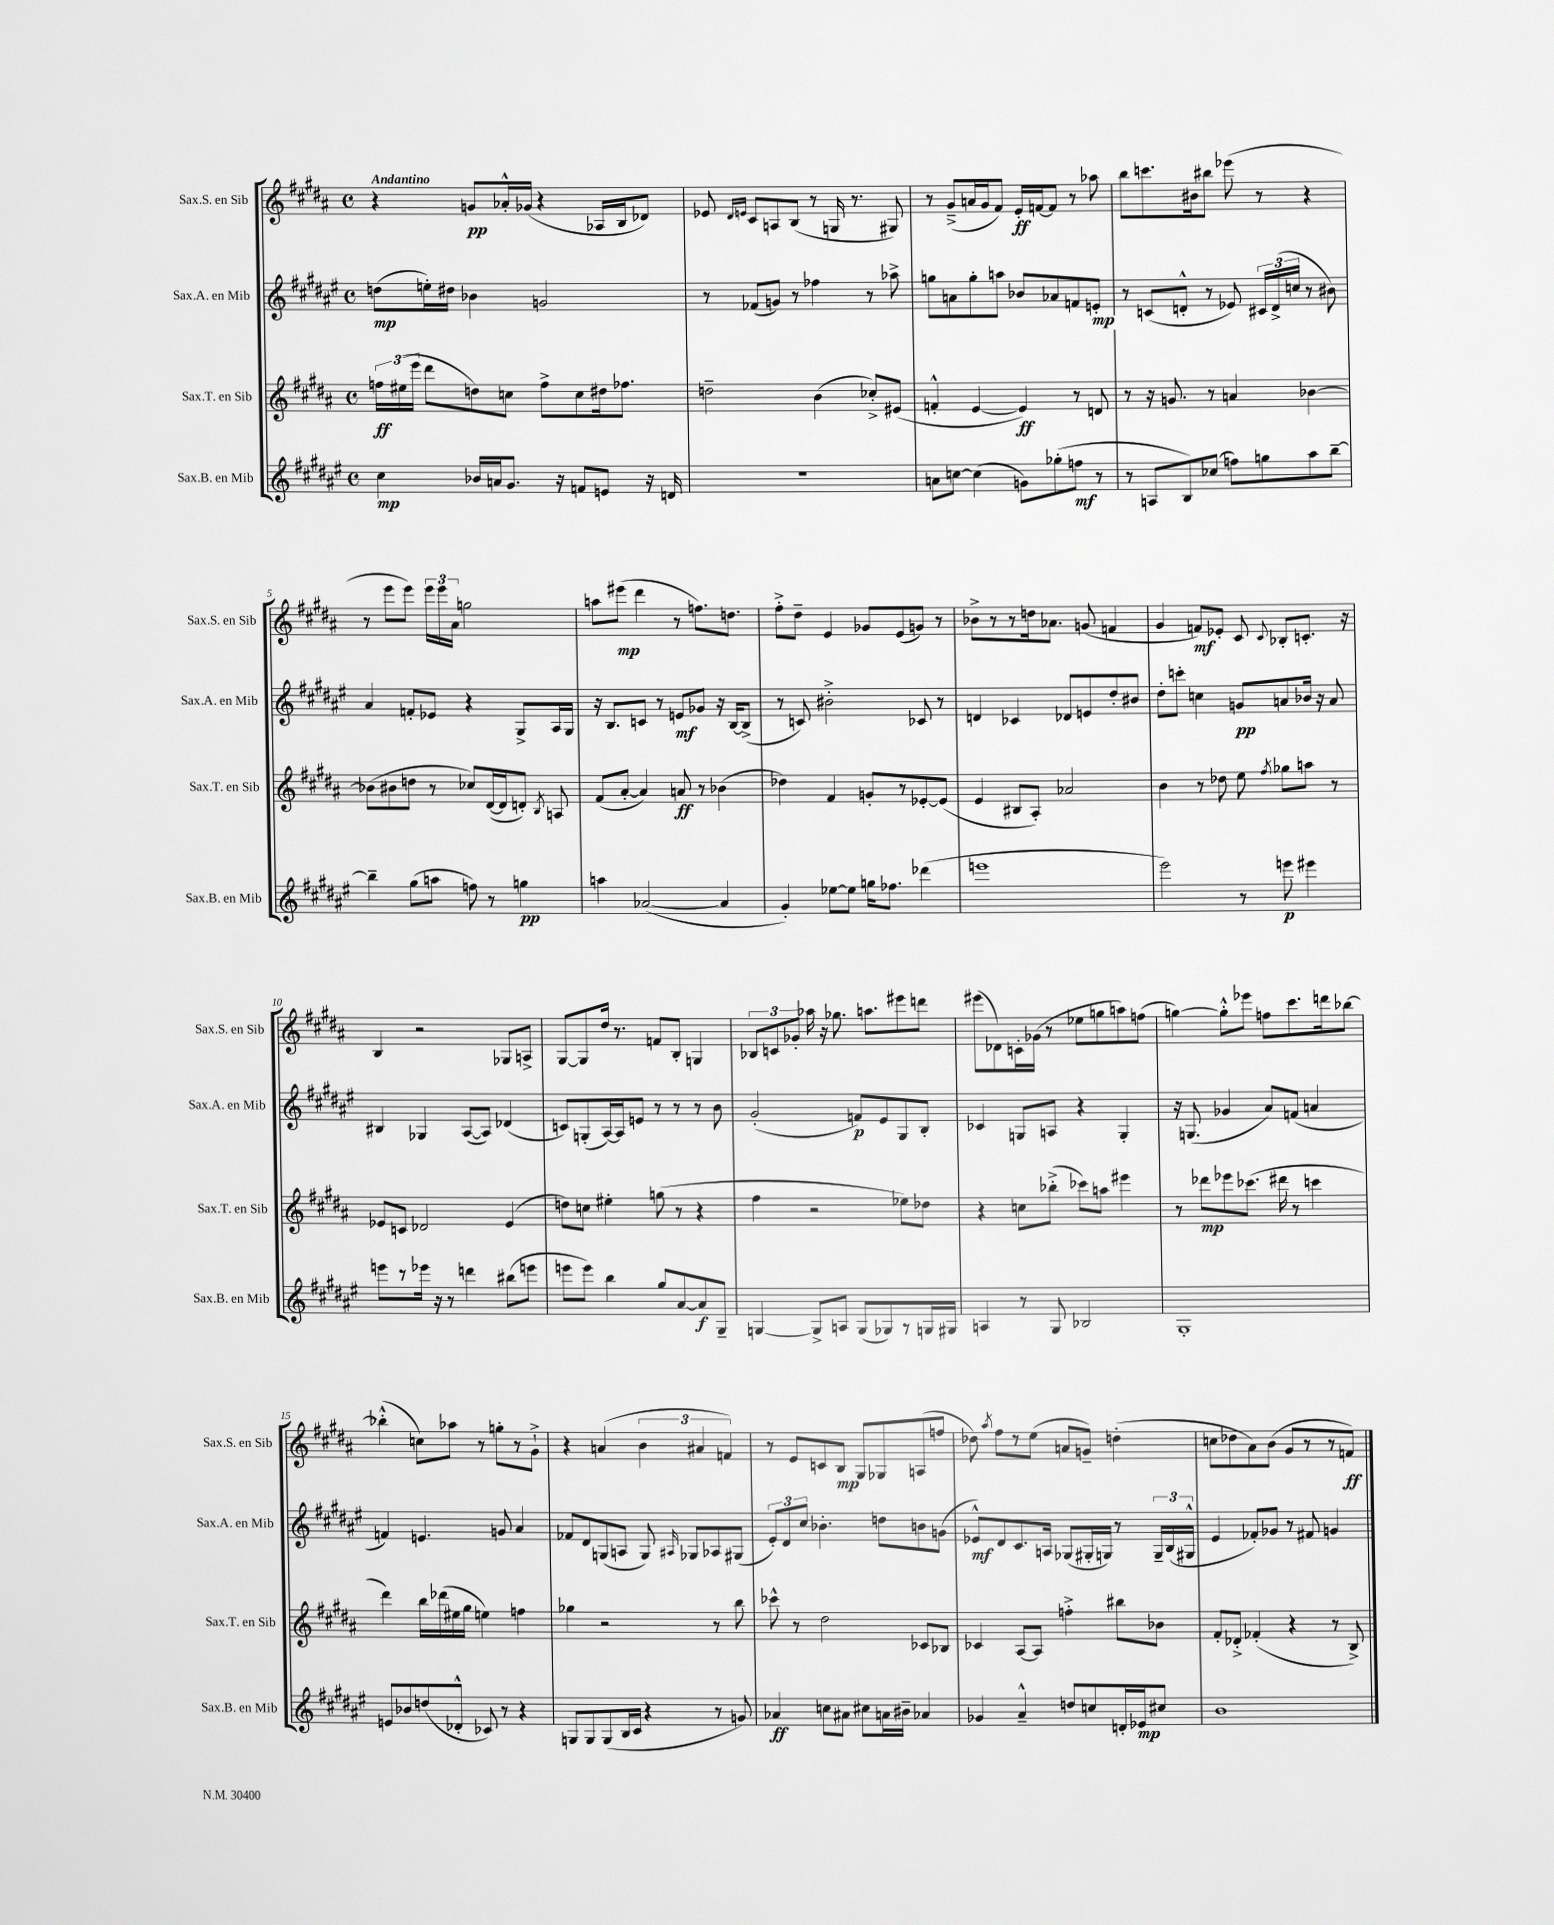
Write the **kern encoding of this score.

**kern	**kern	**kern	**kern
*staff4	*staff3	*staff2	*staff1
*clefG2	*clefG2	*clefG2	*clefG2
*k[f#c#g#d#a#e#]	*k[f#c#g#d#a#]	*k[f#c#g#d#a#e#]	*k[f#c#g#d#a#]
*M4/4	*M4/4	*M4/4	*M4/4
*met(c)	*met(c)	*met(c)	*met(c)
4cc#\	24ff\LL	(8dd\L	4r
.	(24ee#\	.	.
.	24eee\JJ	.	.
.	8ddd#\L	16ee'\L)	.
.	.	16dd#\JJ	.
16b-/LL	8dd\)	4b-\	8g/L
16a/J	.	.	.
8.g#/J	8cc\J	.	16a-'^^/L
.	.	.	(16g-/JJ
.	8ff^\L	2g/	4r
16r	.	.	.
8f/L	8cc\	.	.
8e/J	16dd#\k	.	16A-/LL
.	8.ff-\J	.	16B/J
16r	.	.	8d-/J)
16d/	.	.	.
=	=	=	=
1r	2dd~\	8r	8e-/
.	.	.	16qqd#/LL
.	.	.	16qqe/JJ
.	.	(8f-/L	8c#/L
.	.	8g/J)	8A/
.	.	8r	(8B/J
.	(4b\	4ff-\	8r
.	.	.	16G/
.	.	.	8.r
.	8cc-'^/L)	8r	.
.	(8e#/J	8aa-^\	8G#/)
=	=	=	=
8a\L	4f'^^/	8gg\L	8r
[8cc\J	.	8a\	(8g#~^/L
(4cc\]	[4e/	8gg'\	16a/L
.	.	.	16g#/J
.	.	8aa\J	8f#/J)
8g\L)	4e/])	8b-/L	16e'/LL
.	.	.	[16f/J
(8gg-'\	.	8a-/	8f/]J
8ff\J	8r	8f/	8r
8r	8d/	8e'/J	8aa-\
=	=	=	=
8r	8r	8r	8bb\L
8A/L	16r	(8c/L	8.ccc\
.	8.g/	.	.
8B/)	.	8d'^^/J	.
.	.	.	16b#\k
(8cc-/J	8r	8r	8bb#\J
8ff\L)	4a/	8e-/)	(8eee-\
8gg\	.	24c#/LL	8r
.	.	(24d^/	.
.	.	24cc/JJ	.
8aa#\	[4b-\	8r	4r
[8bb~\J	.	8b#\)	.
=	=	=	=
4bb~\]	(8b-\]L	4a#/	8r
.	8b#\	.	8eee\L
(8gg#\L	8dd\J	8f'/L	8eee\J)
8aa\J	8r	8e-/J	24eee\LL
.	.	.	24eee\
.	.	.	24a#\JJ
8ff\)	8cc-/L)	4r	2gg\
8r	([16d#/L	.	.
.	16d#/]J	.	.
4gg\	8d'/J)	8G#^/L	.
.	8qB/	.	.
.	8A/	16A#/L	.
.	.	16G#/JJ	.
=	=	=	=
4aa\	(8f#/L	16r	8aa\L
.	.	8.B/L	.
.	[8a#'/J	.	(8eee#\J
([2a-/	4a#/])	8c/J	4ddd#\
.	.	8r	.
.	8a/	8e/L	8r
.	8r	8g-/J	8.ff\L)
4a-/]	(4b-\	16r	.
.	.	[16B/LK	8.dd\J
.	.	(8B^/]J	.
=	=	=	=
4g#'/)	4dd-\)	8r	8ff#'^\L
.	.	8c/)	8dd#~\J
[8ee-\L	4f#/	2b#'^\	4e/
8ee-\]J	.	.	.
16gg\LK	8g'/L	.	8g-/L
8.ff-\J	.	.	.
.	8r	.	(8e/
(4ddd-\	[8e-'/	8c-/	8g/J)
.	(8e-/]J	8r	8r
=	=	=	=
1eee	4e/	4d/	8b-^\L
.	.	.	8r
.	8B#/L	4c-/	8r
.	8A#'/J)	.	16dd\k
.	.	.	8.a-\J
.	2a-/	8d-/L	.
.	.	8e/	(8g/
.	.	8dd#'/	4f/
.	.	8b#/J	.
=	=	=	=
2eee#\)	4b\	8dd#'\L	4g#/
.	.	8ccc'\J	.
.	8r	4cc\	8f/L)
.	8dd-\	.	8e-'/J
8r	8ee\	8g/L	8c#/
.	8qff#/	.	8qqc#/
8eee\	8gg-\L	8a/	8B-'/L
4eee#\	8aa\J	16b-/Jk	8.c'/J
.	.	16r	.
.	8r	8a/	.
.	.	.	16r
=	=	=	=
8eee\L	8e-/L	4B#/	4B/
8r	8c/J	.	.
16eee-\Jk	2d-/	4G-/	2r
16r	.	.	.
8r	.	.	.
4ddd\	.	([8A#/L	.
.	.	8A#/]J)	.
(8bb#\L	(4e-/	(4d-/	8G-/L
8eee\J	.	.	8A^/J
=	=	=	=
8eee\L	8dd\L)	8c/L)	[8G#/L
8eee\J)	8cc\J	(8G'/	8G#/]
4bb\	4ee#'\	[16A#/L)	16dd#/Jk
.	.	16A#/]J	8.r
.	.	8e/J	.
8gg#/L	(8gg\	8r	8f/L
[8a#/	8r	8r	8B'/J
8a#/]	4r	8r	4G/
8G#~/J	.	8b\	.
=	=	=	=
[4G/	4ff#\	(2g#'/	12B-/L
.	.	.	12c/
.	.	.	12g-'/J
8G^/]L	2r	.	16aa-\
.	.	.	16r
8A/J	.	.	8.gg-\
(8G/L	.	8f/L)	.
.	.	.	8.aa\L
8G-/)	.	8e#/	.
8r	8ee-\L)	8G#/	8eee#\
16G/L	8dd-\J	8B'/J	8ddd\J
16G#/JJ	.	.	.
=	=	=	=
4A/	4r	4c-/	(8eee#\L
.	.	.	8d-\)
8r	8cc\L	8G/L	16c'\L
.	.	.	(16g-\JJ
8G#/	(8bb-'^\J	8A/J	8r
2B-/	8ccc-\L)	4r	8ee-\L
.	8aa\J	.	8gg\
.	4eee#\	4G'/	8aa\)
.	.	.	(8ff\J
=	=	=	=
1G#'	8r	16r	[4gg\)
.	.	(8.G/	.
.	8ddd-\L	.	.
.	8eee-\	4g-/	8gg'^^\]L
.	(8.ccc-\J	.	8eee-\J
.	.	8a#/L)	8ff\L
.	16ddd#\	.	.
.	8r	(8f/J	8.ccc#\
.	4ccc\	4a/	.
.	.	.	16ddd\k
.	.	.	[8bb-\J
=	=	=	=
8e/L	4ddd#\)	4f/)	(4bb-'^^\]
8b-/	.	.	.
(8dd/	16bb\LL	4.e/	8cc\L)
.	(16ddd-\	.	.
8d-'^^/J	16ee#\	.	8aa-\J
.	16gg#\JJ	.	.
8c-/)	4ee\)	.	8r
8r	.	8g/	8gg'\L
4r	4ff\	4a#/	8r
.	.	.	8g#`^\J
=	=	=	=
8G/L	4gg-\	8f-/L	4r
8G/	.	8d#/	.
(8G/	2r	(8G/	(4a/
16B/L	.	8A/J	.
16c#/JJ	.	.	.
4r	.	8G/)	6b\
.	.	16qqA#/	.
.	.	8G-/L	.
.	.	.	6a#/
8r	8r	8A-/	.
.	.	.	6f/)
8g/)	8bb\	(8G#/J	.
=	=	=	=
4a-/	8ccc-^^\	12e#'/L)	8r
.	.	12d#/	.
.	8r	.	8e/L
.	.	12cc#/J	.
8cc\L	2dd#\	4.b-'\	8c/
8a#\J	.	.	8B/J
8cc#\L	.	.	8G#/L
16a\L	.	8dd\L	8G-/
16b#~\JJ	.	.	.
4a-/	8c-/L	8b\	(8A/
.	8B-/J	(8g\J	8ff/J
=	=	=	=
4g-/	4c-/	8e-^^/L)	8dd-\)
.	.	.	8qaa#/
.	.	8d#/	8ff#\L
4a#~^^/	[8A#/L	8.c#/	8r
.	8A#/]J	.	(8ee\J
.	.	16A/Jk	.
8dd/L	4ff'^\	(8G-/L	8a/L
8cc/	.	16G#'/L	8g~/J)
.	.	16G/JJ)	.
16d'/L	8bb#\L	8r	(4dd'\
16e-/J	.	.	.
8cc#/J	8b-\J	24G~/LL	.
.	.	(24B/	.
.	.	24G#^^/JJ	.
=	=	=	=
1b	8f#'/L	4e#/	8cc\L
.	8d-'^/J	.	8dd-\
.	(4f-'/	8f-'/L)	8a#\)
.	.	8g-/J	(8b\J
.	4r	8r	8g#/L
.	.	8f#/	8r
.	8r	4g/	8r
.	8B^/)	.	8f/J)
==	==	==	==
*-	*-	*-	*-
